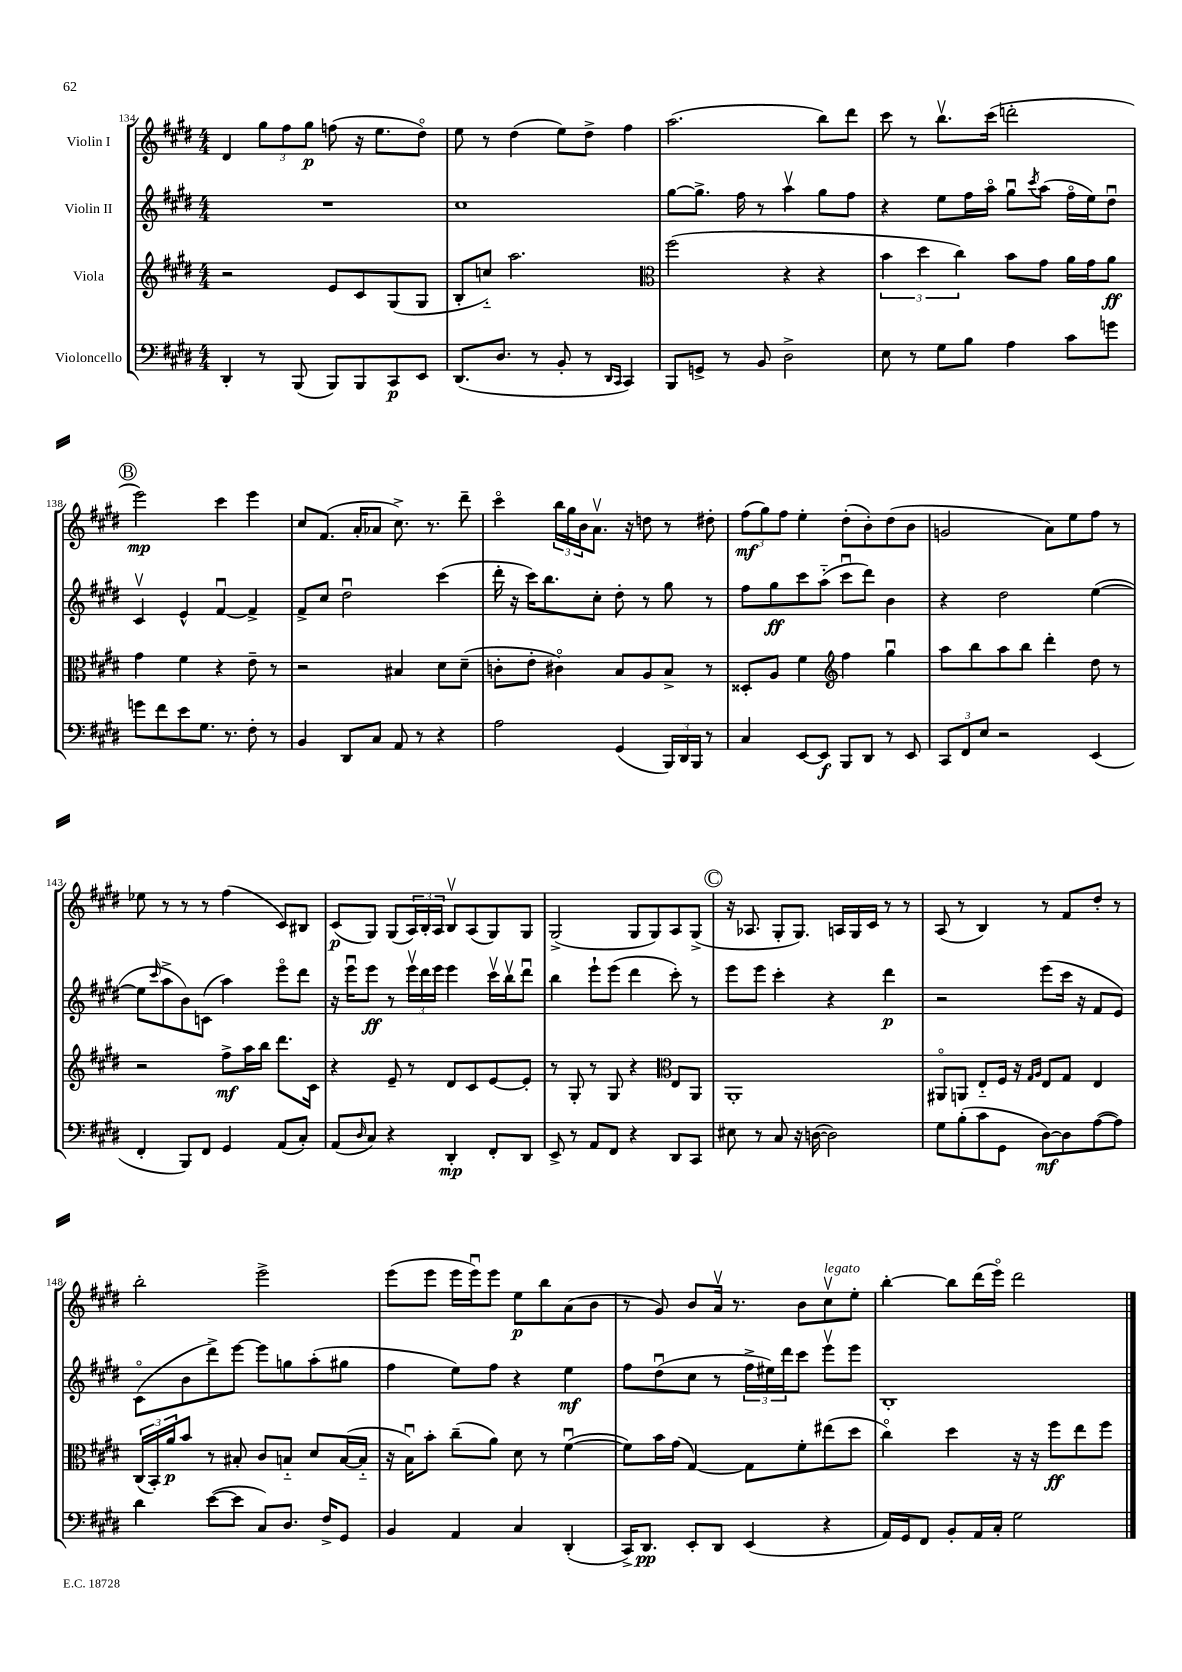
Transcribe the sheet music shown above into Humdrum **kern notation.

**kern	**kern	**kern	**kern
*staff4	*staff3	*staff2	*staff1
*clefF4	*clefG2	*clefG2	*clefG2
*k[f#c#g#d#]	*k[f#c#g#d#]	*k[f#c#g#d#]	*k[f#c#g#d#]
*M4/4	*M4/4	*M4/4	*M4/4
4DD#'	2r	1r	4d#
8r	.	.	12gg#
.	.	.	12ff#
(8BBB	.	.	.
.	.	.	12gg#
8BBB)	8e	.	(8ff
8BBB	8c#	.	16r
.	.	.	8.ee
8CC#	(8G#	.	.
8EE	8G#	.	8dd#o)
=	=	=	=
(8.DD#	8B'	1cc#	8ee
.	8cc'~)	.	8r
8.D#	.	.	.
.	2.aa	.	(4dd#
8r	.	.	.
8BB'	.	.	8ee)
8r	.	.	8dd#^
16qqDD#	.	.	.
16qqCC#	.	.	.
4CC#)	.	.	4ff#
=	=	=	=
*	*clefC3	*	*
8BBB	(2ff#	[8gg#	(2.aa
8GG^	.	8.gg#^]	.
8r	.	.	.
.	.	16ff#	.
8BB	.	8r	.
2D#^	4r	4aav	.
.	4r	8gg#	8bb)
.	.	8ff#	8ddd#
=	=	=	=
8E	6b	4r	8ccc#
8r	.	.	8r
.	6dd#	.	.
8G#	.	8ee	8.bbv
.	6cc#)	.	.
8B	.	16ff#	.
.	.	16aao	(16ccc#
4A	8b	8gg#u	2ddd'
.	.	8qccc#	.
.	8g#	(8aa	.
8c#	16a	16ff#o	.
.	16g#	16ee)	.
8g	8a	8dd#u	.
=	=	=	=
8g	4g#	4c#v	2eee)
8f#	.	.	.
8e	4f#	4e^^	.
8.G#	.	.	.
.	4r	[4f#u	4ccc#
8.r	.	.	.
8F#'	8e~	4f#^]	4eee
8r	8r	.	.
=	=	=	=
4BB	2r	8f#^	8cc#
.	.	8cc#	(8.f#
8DD#	.	2dd#u	.
.	.	.	16a'
8C#	.	.	8a-
8AA	4B#	.	8.cc#^)
8r	.	.	.
.	.	.	8.r
4r	8d#	(4ccc#	.
.	(8d#~	.	8ddd#~
=	=	=	=
2A	8c'	16ddd#'	4ccc#o
.	.	16r	.
.	8e'	16ccc#)	.
.	.	8.bb	.
.	4c#o)	.	24bb
.	.	.	24gg#
.	.	.	24b
.	.	8cc#'	8.av
(4GG#	8B	8dd#'	.
.	.	.	16r
.	8A	8r	8dd
24BBB)	8B^	8gg#	8r
24DD#	.	.	.
24BBB	.	.	.
8r	8r	8r	8dd#'
=	=	=	=
4C#	8D##'	8ff#	(12ff#
.	.	.	12gg#)
.	8A	8gg#	.
.	.	.	12ff#
[8EE	4f#	8ccc#	4ee'
8EE]	.	(8aa'~	.
*	*clefG2	*	*
8BBB	4ff#	8ccc#u	(8dd#'
8DD#	.	8ddd#)	8b')
8r	4gg#u	4b	(8dd#
8EE	.	.	8b
=	=	=	=
12CC#	8aa	4r	2g
12FF#	.	.	.
.	8bb	.	.
12E	.	.	.
2r	8aa	2dd#	.
.	8bb	.	.
.	4ddd#'	.	8a)
.	.	.	8ee
(4EE	8dd#	([4ee	8ff#
.	8r	.	8r
=	=	=	=
4FF#'	2r	8ee]	8ee-
.	.	16qqccc#	.
.	.	8aa^	8r
8BBB)	.	8b)	8r
8FF#	.	(8c	8r
4GG#	8ff#^	4aa)	(4ff#
.	16aa	.	.
.	16bb	.	.
(8AA	8.ddd#	8eeeo	8c#)
8C#')	.	8ddd#	8B#
.	16c#	.	.
=	=	=	=
(8AA	4r	16r	(8c#
.	.	16eeeu	.
16qqD#	.	.	.
8C#)	.	8eee	8G#)
4r	8e~	8r	(8G#
.	8r	24eeev	24A)
.	.	24ddd#	24B'
.	.	24eee	24A
4DD#'	8d#	4eee	8Bv
.	8c#	.	(8A
8FF#'	[8e	16ccc#v	8G#)
.	.	16bbv	.
8DD#	8e']	8ddd#u	8G#
=	=	=	=
8EE^	8r	4bb	(2G#^
8r	8G#'	.	.
8AA	8r	8eee`	.
8FF#	8G#	(8eee	.
4r	4r	4ddd#	8G#
.	.	.	8G#)
*	*clefC3	*	*
8DD#	8E	8ccc#')	8A
8CC#	8AA	8r	(8G#^
=	=	=	=
8E#	1AA'	8eee	16r
.	.	.	8.A-
8r	.	8eee	.
8C#	.	4ccc#'	8G#'
16r	.	.	8.G#)
([16D	.	.	.
2D])	.	4r	.
.	.	.	16A
.	.	.	16G#
.	.	.	16c#
.	.	4ddd#	8r
.	.	.	8r
=	=	=	=
8G#	8AA#o	2r	(8A
(8B'	8AA	.	8r
8c#	8E'~	.	4B)
8GG#	16F#	.	.
.	16r	.	.
.	16qqG#	.	.
.	16qqA	.	.
[8D#)	8E	(8eee	8r
8D#]	8G#	16ccc#	8f#
.	.	16r	.
([8A	4E	8f#	8dd#'
8A])	.	8e)	8r
=	=	=	=
4d#	(24C#	(8c#o	2bb'
.	24BB')	.	.
.	24a	.	.
.	8b	8b	.
([8e	8r	8ddd#^)	.
8e]	8B#'	[8eee	.
8C#)	8c#	8eee]	2eee^
8.D#	8B'~	8gg	.
.	8d#	(8aa'	.
16F#^	.	.	.
8GG#	([16B	8gg#	.
.	16B'~]	.	.
=	=	=	=
4BB	16r	4ff#	(8eee
.	16Bu)	.	.
.	8b'	.	8eee
4AA	(8cc#~	8ee)	16eee
.	.	.	16eeeu)
.	8a)	8ff#	8eee
4C#	8d#	4r	8ee
.	8r	.	8bb
(4DD#'	([4f#u	4ee	(8a
.	.	.	8b
=	=	=	=
16CC#^)	8f#])	8ff#	8r
8.DD#	.	.	.
.	16b	(8dd#u	8g#)
.	(16g#	.	.
8EE'	[4G#)	8cc#	8b
8DD#	.	8r	16av
.	.	.	8.r
(4EE	8G#]	24ff#^	.
.	.	24ee#)	.
.	.	24ddd#	.
.	8f#'	8ccc#	8b
4r	(8ee#	8eeev	8cc#v
.	8dd#	8eee	8ee'
=	=	=	=
16AA)	4cc#o)	1B'	[4bb'
16GG#	.	.	.
8FF#	.	.	.
8BB'	4dd#	.	8bb]
16AA	.	.	(16ddd#
16C#'	.	.	16eeeo)
2G#	16r	.	2ddd#
.	16r	.	.
.	8ff#	.	.
.	8ee	.	.
.	8ff#	.	.
==	==	==	==
*-	*-	*-	*-
